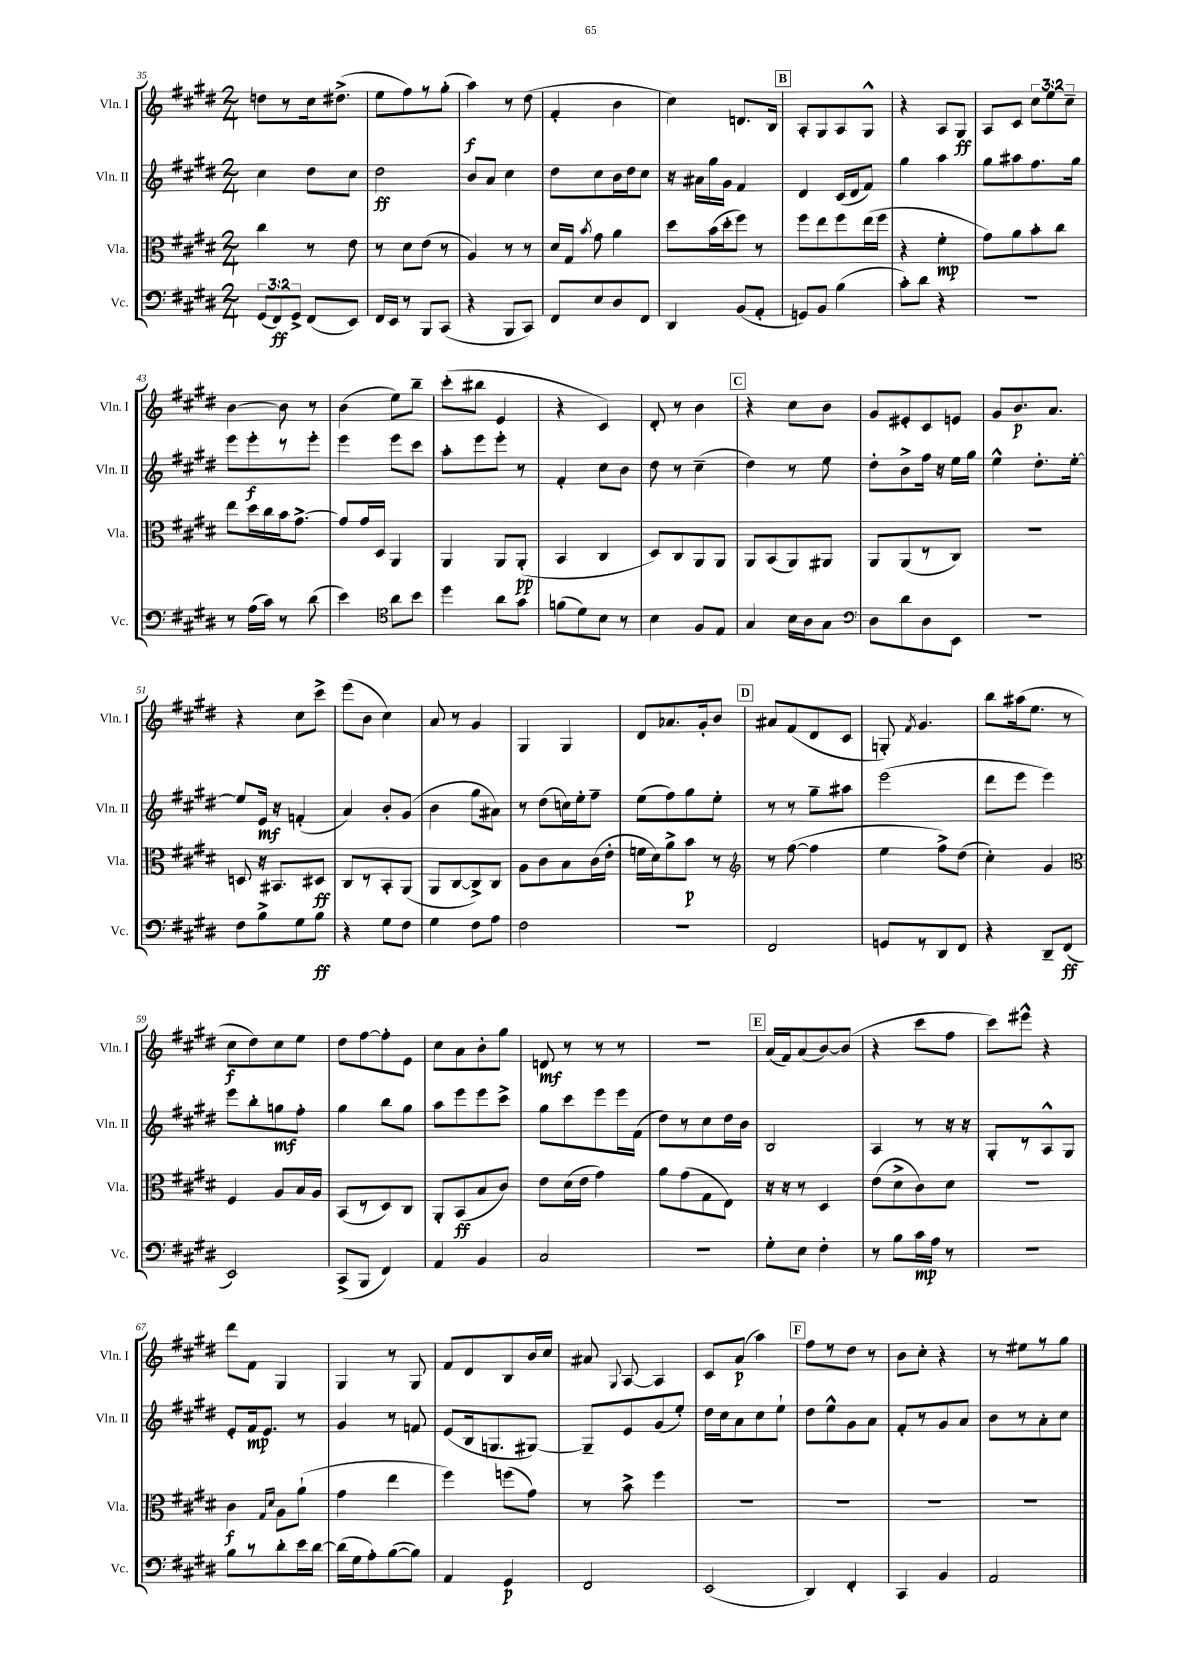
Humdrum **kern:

**kern	**dynam	**kern	**dynam	**kern	**dynam	**kern	**dynam
*part4	*part4	*part3	*part3	*part2	*part2	*part1	*part1
*staff4	*staff4	*staff3	*staff3	*staff2	*staff2	*staff1	*staff1
*I"Vc.	*	*I"Vla.	*	*I"Vln. II	*	*I"Vln. I	*
*I'Vc.	*	*I'Vla.	*	*I'Vln. II	*	*I'Vln. I	*
*clefF4	*	*clefC3	*	*clefG2	*	*clefG2	*
*k[f#c#g#d#]	*	*k[f#c#g#d#]	*	*k[f#c#g#d#]	*	*k[f#c#g#d#]	*
*M2/4	*	*M2/4	*	*M2/4	*	*M2/4	*
=35	=35	=35	=35	=35	=35	=35	=35
(12GG#/L	.	4cc#\	.	4cc#\	.	8ddn\L	.
12FF#/)	ff	.	.	.	.	.	.
.	.	.	.	.	.	8r	.
12GG#^/J	.	.	.	.	.	.	.
(8FF#/L	.	8r	.	8dd#\L	.	16cc#\k	.
.	.	.	.	.	.	(8.dd#X^\J	.
8EE/J)	.	8e\	.	8cc#\J	.	.	.
=36	=36	=36	=36	=36	=36	=36	=36
16FF#/LL	.	8r	.	2dd#\	ff	8ee\L	.
16EE/JJ	.	.	.	.	.	.	.
8r	.	8d#\L	.	.	.	8ff#\)	.
8BBB/L	.	(8e\J	.	.	.	8r	.
(8CC#/J	.	8r	.	.	.	(8gg#'\J	.
=37	=37	=37	=37	=37	=37	=37	=37
4r	.	4A/)	.	8b/L	.	4aa\)	f
.	.	.	.	8a/J	.	.	.
8BBB/L	.	8r	.	4cc#\	.	8r	.
8CC#/J)	.	8r	.	.	.	(8dd#\	.
=38	=38	=38	=38	=38	=38	=38	=38
8FF#/L	.	16d#/LL	.	8dd#\L	.	4f#'/	.
.	.	16G#/JJ	.	.	.	.	.
.	.	8qb/	.	.	.	.	.
8E/	.	8g#\	.	8cc#\	.	.	.
8D#/	.	4a\	.	16b\L	.	4b\	.
.	.	.	.	16dd#\J	.	.	.
8FF#/J	.	.	.	8cc#\J	.	.	.
=39	=39	=39	=39	=39	=39	=39	=39
4DD#/	.	8dd#\L	.	16r	.	4cc#\)	.
.	.	.	.	16a#X\LL	.	.	.
.	.	(16b\L	.	16gg#\	.	.	.
.	.	16dd#'\J	.	16g#\JJ	.	.	.
(8BB/L	.	8ff#\J)	.	4f#/	.	8.dn/L	.
8AA'/J	.	8r	.	.	.	.	.
.	.	.	.	.	.	16B/Jk	.
!!LO:REH:place=s1:t=B
=40	=40	=40	=40	=40	=40	=40	=40
8GGn/L)	.	8ff#\L	.	4d#/	.	8A'/L	.
8BB/J	.	8ee\	.	.	.	8G#/	.
(4B\	.	8ff#\	.	(16c#/LL	.	8A/	.
.	.	.	.	16d#/J	.	.	.
.	.	(16ee\L	.	8f#/J)	.	8G#^^/J	.
.	.	16ff#\JJ	.	.	.	.	.
=41	=41	=41	=41	=41	=41	=41	=41
8c#'\L)	.	4r	.	4gg#\	.	4r	.
8d#\J	.	.	.	.	.	.	.
4r	.	4f#'\	mp	4aa\	.	8A/L	.
.	.	.	.	.	.	8G#/J	ff
=42	=42	=42	=42	=42	=42	=42	=42
2r	.	8g#\L)	.	8gg#\L	.	8A/L	.
.	.	8a\	.	8aa#X\	.	8c#/J	.
.	.	8b'\	.	8.ff#\	.	12cc#\L	.
.	.	.	.	.	.	12ee\	.
.	.	8cc#\J	.	.	.	.	.
.	.	.	.	.	.	12cc#~\J	.
.	.	.	.	16gg#\Jk	.	.	.
!!LO:LB:g=z
=43	=43	=43	=43	=43	=43	=43	=43
8r	.	8ee\L	.	8eee\L	.	[4b\	.
(16A\LL	.	16dd#\L	.	8eee'\	f	.	.
16c#\JJ)	.	16cc#\	.	.	.	.	.
8r	.	16b\J	.	8r	.	8b\]	.
.	.	[8.g#^\J	.	.	.	.	.
(8d#\	.	.	.	8eee'\J	.	8r	.
=44	=44	=44	=44	=44	=44	=44	=44
4e\)	.	8g#/L]	.	4eee\	.	(4b\	.
.	.	16g#/L	.	.	.	.	.
.	.	16D#/JJ	.	.	.	.	.
*clefC4	*	*	*	*	*	*	*
8a\L	.	4AA/	.	8eee\L	.	8ee\L)	.
8b\J	.	.	.	8ccc#\J	.	8bb~\J	.
=45	=45	=45	=45	=45	=45	=45	=45
4dd#\	.	4AA/	.	8aa'\L	.	(8ccc#'\L	.
.	.	.	.	8eee\	.	8bb#X\J	.
8a\L	.	8AA/L	.	8eee'\J	.	4e/	.
8g#\J	.	(8AA'/J	pp	8r	.	.	.
=46	=46	=46	=46	=46	=46	=46	=46
(8fn\L	.	4BB/	.	4f#'/	.	4r	.
8d#\)	.	.	.	.	.	.	.
8B\J	.	4C#/	.	8cc#\L	.	4c#/)	.
8r	.	.	.	8b\J	.	.	.
=47	=47	=47	=47	=47	=47	=47	=47
4B\	.	8D#/L)	.	8dd#\	.	8d#'/	.
.	.	8C#/	.	8r	.	8r	.
8F#/L	.	8AA/	.	(4cc#~\	.	4b\	.
8E/J	.	8AA/J	.	.	.	.	.
!!LO:REH:place=s1:t=C
=48	=48	=48	=48	=48	=48	=48	=48
4G#/	.	8AA/L	.	4dd#\)	.	4r	.
.	.	(8BB/	.	.	.	.	.
16B\LL	.	8AA/)	.	8r	.	8cc#\L	.
16A\J	.	.	.	.	.	.	.
8G#\J	.	8AA#X/J	.	8ee\	.	8b\J	.
=49	=49	=49	=49	=49	=49	=49	=49
*clefF4	*	*	*	*	*	*	*
8D#\L	.	8AA/L	.	8dd#'\L	.	8g#/L	.
8d#\	.	(8AA/	.	8b^\	.	8e#X'/	.
8D#\	.	8r	.	16ff#\Jk	.	8c#/	.
.	.	.	.	16r	.	.	.
8EE\J	.	8C#/J)	.	16ee\LL	.	8en/J	.
.	.	.	.	16gg#\JJ	.	.	.
=50	=50	=50	=50	=50	=50	=50	=50
2r	.	2r	.	4ee^^\	.	8g#/L	.
.	.	.	.	.	.	8.b/	p
.	.	.	.	8.dd#'\L	.	.	.
.	.	.	.	.	.	8.a/J	.
.	.	.	.	[16ee'\Jk	.	.	.
!!LO:LB:g=z
=51	=51	=51	=51	=51	=51	=51	=51
8F#\L	.	8Dn/	.	8ee/L]	.	4r	.
8B^\	.	16r	.	16e/Jk	mf	.	.
.	.	8.BB#X/L	.	16r	.	.	.
8G#\	.	.	.	(4fn'/	.	8cc#\L	.
8B\J	ff	8D#X/J	ff	.	.	8ccc#^\J	.
=52	=52	=52	=52	=52	=52	=52	=52
4r	.	8C#/L	.	4a/)	.	(8eee\L	.
.	.	8r	.	.	.	8b\J	.
8G#\L	.	8BB'/	.	8b'/L	.	4cc#\)	.
8F#\J	.	(8AA/J	.	(8g#/J	.	.	.
=53	=53	=53	=53	=53	=53	=53	=53
4G#\	.	8AA/L	.	4b\	.	8a/	.
.	.	[8C#/	.	.	.	8r	.
8F#\L	.	8C#^/])	.	8gg#\L	.	4g#/	.
8A\J	.	8C#/J	.	8a#X\J)	.	.	.
=54	=54	=54	=54	=54	=54	=54	=54
2F#\	.	8A\L	.	8r	.	4G#/	.
.	.	8c#\	.	(8dd#\L	.	.	.
.	.	8B\	.	16ccn\L)	.	4G#/	.
.	.	.	.	16ee'\J	.	.	.
.	.	(16c#\L	.	8ff#~\J	.	.	.
.	.	16e'\JJ	.	.	.	.	.
=55	=55	=55	=55	=55	=55	=55	=55
2r	.	16fn\LL	.	(8ee\L	.	8d#/L	.
.	.	16d#\J)	.	.	.	.	.
.	.	8a^\	.	8ff#\)	.	8.a-X/	.
.	.	8b\J	p	8gg#\	.	.	.
.	.	.	.	.	.	16g#'/k	.
.	.	8r	.	8ee'\J	.	8b/J	.
!!LO:REH:place=s1:t=D
=56	=56	=56	=56	=56	=56	=56	=56
*	*	*clefG2	*	*	*	*	*
2FF#/	.	8r	.	8r	.	8a#X/L	.
.	.	([8ff#\	.	8r	.	(8f#/	.
.	.	4ff#\]	.	8gg#~\L	.	8d#/	.
.	.	.	.	8aa#X\J	.	8c#/J	.
=57	=57	=57	=57	=57	=57	=57	=57
8GGn/L	.	4ee\	.	(2eee\	.	8Gn'/)	.
.	.	.	.	.	.	8qf#/	.
8r	.	.	.	.	.	4.g#/	.
8DD#/	.	8ff#^\L)	.	.	.	.	.
8FF#/J	.	(8dd#\J	.	.	.	.	.
=58	=58	=58	=58	=58	=58	=58	=58
4r	.	4cc#'\)	.	8ddd#\L	.	8bb\L	.
.	.	.	.	8eee\J	.	(16aa#X\k	.
.	.	.	.	.	.	8.ee\J	.
8DD#~/L	.	4g#/	.	4eee\)	.	.	.
(8FF#/J	ff	.	.	.	.	8r	.
!!LO:LB:g=z
=59	=59	=59	=59	=59	=59	=59	=59
*	*	*clefC3	*	*	*	*	*
2EE/)	.	4F#/	.	8eee\L	.	8cc#\L	f
.	.	.	.	8bb'\	.	8dd#\)	.
.	.	8A/L	.	8ggn\	mf	8cc#\	.
.	.	16B/L	.	8ff#'\J	.	8ee\J	.
.	.	16A/JJ	.	.	.	.	.
=60	=60	=60	=60	=60	=60	=60	=60
(8CC#^/L	.	(8BB/L	.	4gg#\	.	8dd#\L	.
8BBB/J	.	8r	.	.	.	[8ff#\	.
4FF#/)	.	8D#/)	.	8bb\L	.	8ff#'\]	.
.	.	8C#/J	.	8gg#\J	.	8e\J	.
=61	=61	=61	=61	=61	=61	=61	=61
4AA/	.	8AA'/L	.	8aa\L	.	8cc#\L	.
.	.	(8BB/	ff	8eee\	.	8a\	.
4BB/	.	8B/	.	8eee\	.	8b'\	.
.	.	8c#/J)	.	8ccc#^\J	.	8gg#\J	.
=62	=62	=62	=62	=62	=62	=62	=62
2C#/	.	8e\L	.	8gg#\L	.	8dn/	mf
.	.	(16d#\L	.	8ccc#\	.	8r	.
.	.	16e\JJ	.	.	.	.	.
.	.	4g#\)	.	8eee\	.	8r	.
.	.	.	.	16eee\L	.	8r	.
.	.	.	.	(16f#\JJ	.	.	.
=63	=63	=63	=63	=63	=63	=63	=63
2r	.	8a\L	.	8dd#\L)	.	2r	.
.	.	(8g#\	.	8r	.	.	.
.	.	8G#\	.	8cc#\	.	.	.
.	.	8E\J)	.	16dd#\L	.	.	.
.	.	.	.	16b\JJ	.	.	.
!!LO:REH:place=s1:t=E
=64	=64	=64	=64	=64	=64	=64	=64
8G#'\L	.	16r	.	2B/	.	(16a/LL	.
.	.	16r	.	.	.	16f#/J)	.
8E\J	.	8r	.	.	.	(8a/	.
4F#'\	.	4D#/	.	.	.	[8b/)	.
.	.	.	.	.	.	(8b/J]	.
=65	=65	=65	=65	=65	=65	=65	=65
8r	.	(8e\L	.	4A/	.	4r	.
8B\L	.	8d#^\	.	.	.	.	.
16c#\L	mp	8c#\)	.	8r	.	8ccc#\L	.
16A\JJ	.	.	.	.	.	.	.
8r	.	8d#\J	.	16r	.	8ff#\J	.
.	.	.	.	16r	.	.	.
=66	=66	=66	=66	=66	=66	=66	=66
2r	.	2r	.	8G#'/L	.	8ccc#\L)	.
.	.	.	.	8r	.	8eee#X^^\J	.
.	.	.	.	8A^^/	.	4r	.
.	.	.	.	8G#/J	.	.	.
!!LO:LB:g=z
=67	=67	=67	=67	=67	=67	=67	=67
8B\L	.	4c#\	f	8e'/L	.	8ddd#\L	.
8r	.	.	.	16f#/k	mp	8f#\J	.
.	.	.	.	8.e/J	.	.	.
.	.	16qqG#/LL	.	.	.	.	.
.	.	16qqd#/JJ	.	.	.	.	.
8d#'\	.	8A\L	.	.	.	4G#/	.
16e\L	.	(8a`\J	.	8r	.	.	.
[16d#\JJ	.	.	.	.	.	.	.
=68	=68	=68	=68	=68	=68	=68	=68
(16d#\LL]	.	4g#\	.	4g#/	.	4G#/	.
16G#\J	.	.	.	.	.	.	.
8A'\)	.	.	.	.	.	.	.
([8B\	.	4ee\	.	8r	.	8r	.
8B\J])	.	.	.	8fn/	.	8G#/	.
=69	=69	=69	=69	=69	=69	=69	=69
4AA/	.	4ff#\)	.	(8e/L	.	8f#/L	.
.	.	.	.	16B/k	.	8d#/	.
.	.	.	.	8.Gn/	.	.	.
4GG#/	p	(8ffn\L	.	.	.	8B/	.
.	.	8g#\J)	.	[8G#X/J)	.	16b/L	.
.	.	.	.	.	.	16cc#/JJ	.
=70	=70	=70	=70	=70	=70	=70	=70
2FF#/	.	8r	.	8G#~/L]	.	8a#X/	.
.	.	.	.	.	.	8qqG#/	.
.	.	8b^\	.	8e/	.	[8A/	.
.	.	4ff#\	.	(8g#/	.	4A/]	.
.	.	.	.	8ee'/J)	.	.	.
=71	=71	=71	=71	=71	=71	=71	=71
(2EE/	.	2r	.	16dd#\LL	.	8c#/L	.
.	.	.	.	16cc#\J	.	.	.
.	.	.	.	8a\	.	(8a/J	p
.	.	.	.	8cc#\	.	4aa\)	.
.	.	.	.	8ee`\J	.	.	.
!!LO:REH:place=s1:t=F
=72	=72	=72	=72	=72	=72	=72	=72
4DD#/)	.	2r	.	8dd#\L	.	8ff#\L	.
.	.	.	.	8ee^^\	.	8r	.
4FF#'/	.	.	.	8g#\	.	8dd#\J	.
.	.	.	.	8a\J	.	8r	.
=73	=73	=73	=73	=73	=73	=73	=73
4CC#/	.	2r	.	8f#'/L	.	8b\L	.
.	.	.	.	8r	.	8cc#'\J	.
4BB/	.	.	.	8g#/	.	4r	.
.	.	.	.	8a/J	.	.	.
=74	=74	=74	=74	=74	=74	=74	=74
2AA/	.	2r	.	8b\L	.	8r	.
.	.	.	.	8r	.	8ee#X\L	.
.	.	.	.	8a'\	.	8r	.
.	.	.	.	8cc#\J	.	8gg#\J	.
==	==	==	==	==	==	==	==
*-	*-	*-	*-	*-	*-	*-	*-
